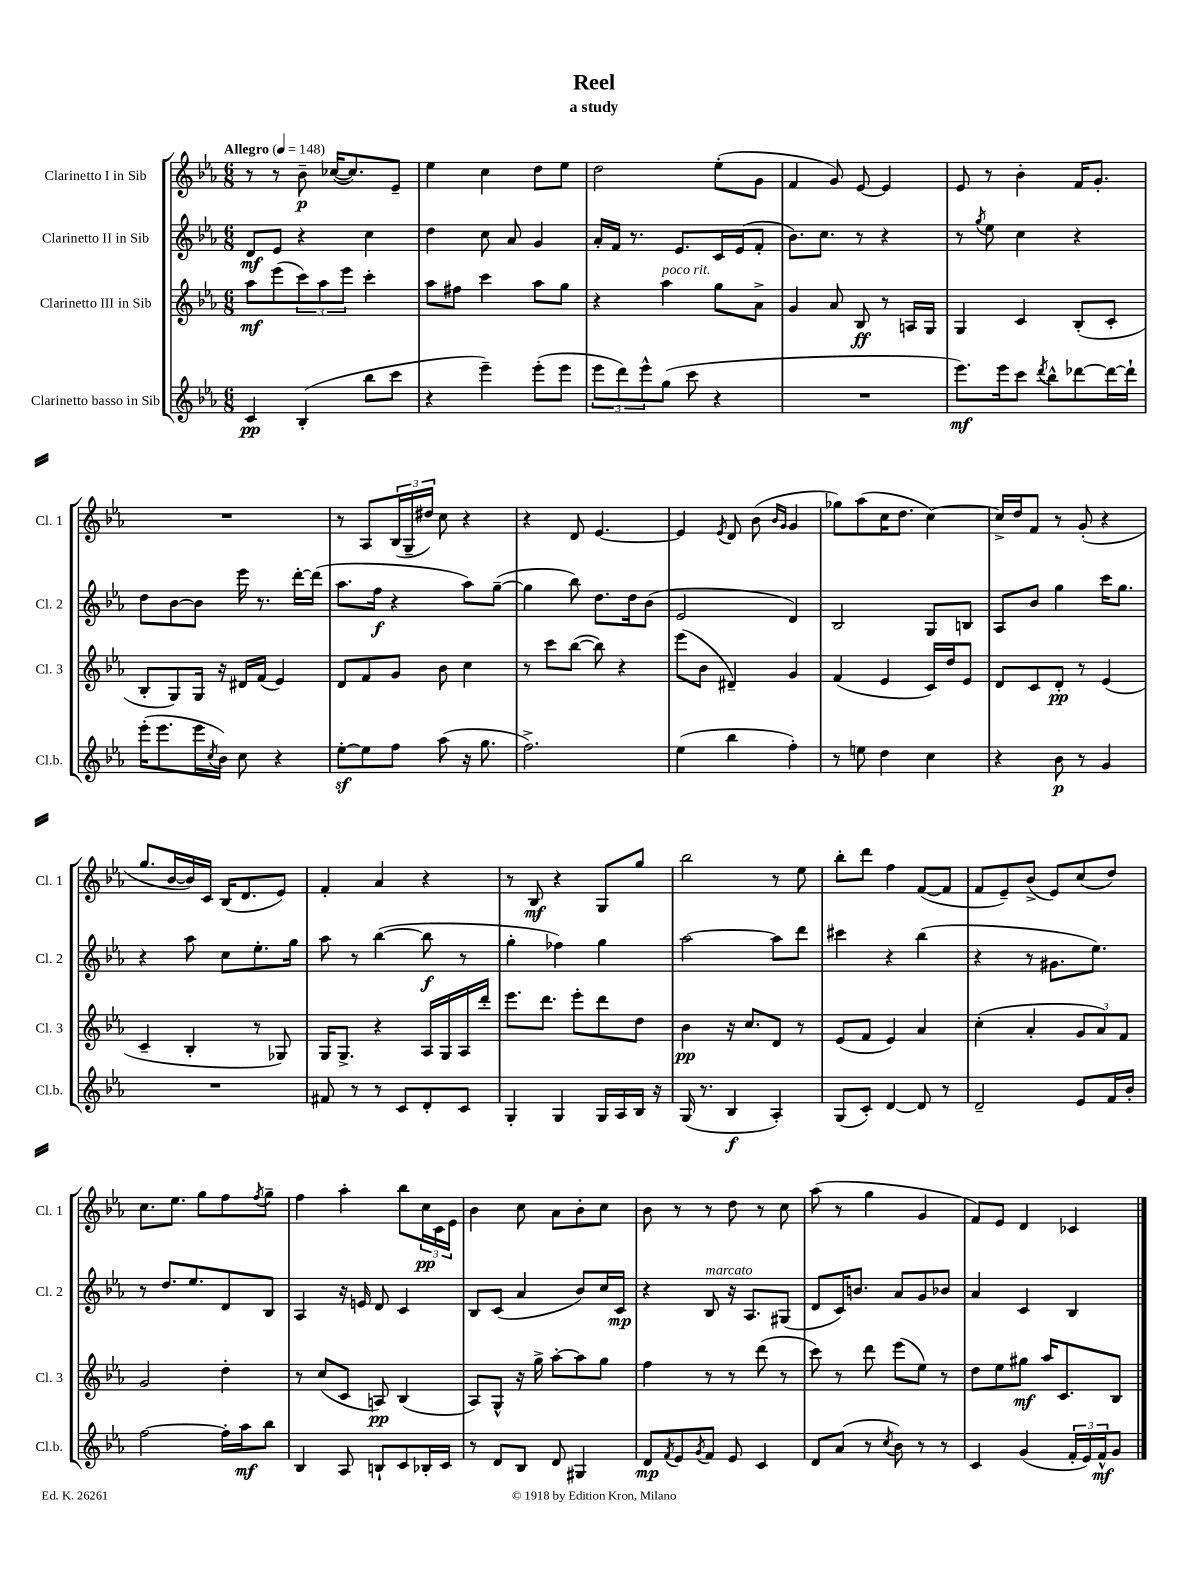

**kern	**dynam	**kern	**dynam	**kern	**dynam	**kern	**dynam
*part4	*part4	*part3	*part3	*part2	*part2	*part1	*part1
*staff4	*staff4	*staff3	*staff3	*staff2	*staff2	*staff1	*staff1
*I"Clarinetto basso in Sib	*	*I"Clarinetto III in Sib	*	*I"Clarinetto II in Sib	*	*I"Clarinetto I in Sib	*
*I'Cl.b.	*	*I'Cl. 3	*	*I'Cl. 2	*	*I'Cl. 1	*
*clefG2	*	*clefG2	*	*clefG2	*	*clefG2	*
*k[b-e-a-]	*	*k[b-e-a-]	*	*k[b-e-a-]	*	*k[b-e-a-]	*
*M6/8	*	*M6/8	*	*M6/8	*	*M6/8	*
*MM148	*	*MM148	*	*MM148	*	*MM148	*
=1	=1	=1	=1	=1	=1	=1	=1
!	!	!	!	!	!	!LO:TX:a:B:t=Allegro	!
4c/	pp	8aa-\L	mf	8d/L	mf	8r	.
.	.	(8eee-\	.	8e-/J	.	8r	.
(4B-'/	.	12ccc\)	.	4r	.	8b-~\	p
.	.	12aa-\	.	.	.	.	.
.	.	.	.	.	.	([16cc-X/KL	.
.	.	12eee-\J	.	.	.	.	.
.	.	.	.	.	.	8.cc-/])	.
8bb-\L	.	4ccc'\	.	4cc\	.	.	.
8ccc\J	.	.	.	.	.	8e-~/J	.
=2	=2	=2	=2	=2	=2	=2	=2
4r	.	8aa-\L	.	4dd\	.	4ee-\	.
.	.	8ff#X\J	.	.	.	.	.
4eee-~\)	.	4ccc\	.	8cc\	.	4cc\	.
.	.	.	.	8a-/	.	.	.
(8eee-'\L	.	8aa-\L	.	4g/	.	8dd\L	.
8eee-\J	.	8gg\J	.	.	.	8ee-\J	.
=3	=3	=3	=3	=3	=3	=3	=3
12eee-\L	.	4r	.	16a-'/LL	.	2dd\	.
.	.	.	.	16f/JJ	.	.	.
12ddd\)	.	.	.	.	.	.	.
.	.	.	.	8.r	.	.	.
12eee-^^\	.	.	.	.	.	.	.
!	!	!LO:TX:a:i:t=poco rit.	!	!	!	!	!
(8gg\J	.	4aa-\	.	.	.	.	.
.	.	.	.	8.e-/L	.	.	.
8ccc\	.	.	.	.	.	.	.
4r	.	8gg\L	.	16c/L	.	(8ee-'\L	.
.	.	.	.	(16e-/J	.	.	.
.	.	8a-^\J	.	8f'/J	.	8g\J	.
=4	=4	=4	=4	=4	=4	=4	=4
2.r	.	4g/	.	8.b-\L)	.	4f/	.
.	.	.	.	8.cc\J	.	.	.
.	.	8a-/	.	.	.	8g/)	.
.	.	8B-/	ff	8r	.	[8e-/	.
.	.	8r	.	4r	.	4e-/]	.
.	.	16An/LL	.	.	.	.	.
.	.	16G/JJ	.	.	.	.	.
=5	=5	=5	=5	=5	=5	=5	=5
8.eee-\L)	mf	4G/	.	8r	.	8e-/	.
.	.	.	.	8qgg/	.	.	.
.	.	.	.	8ee-\	.	8r	.
16eee-\k	.	.	.	.	.	.	.
8ccc\J	.	4c/	.	4cc\	.	4b-'\	.
8qddd/	.	.	.	.	.	.	.
8bb-^^\L	.	.	.	.	.	.	.
[8ddd-X\	.	(8B-'/L	.	4r	.	16f/KL	.
.	.	.	.	.	.	8.g'/J	.
16ddd-\L_	.	8c'/J	.	.	.	.	.
16ddd-`\JJ]	.	.	.	.	.	.	.
!!LO:LB:g=z
=6	=6	=6	=6	=6	=6	=6	=6
(16eee-'\KL	.	8B-'/L	.	8dd\L	.	2.r	.
8.eee-\	.	.	.	.	.	.	.
.	.	8G/)	.	[8b-\	.	.	.
16eee-\L	.	16G/Jk	.	8b-\J]	.	.	.
8qcc/	.	.	.	.	.	.	.
16b-\JJ)	.	16r	.	.	.	.	.
8cc\	.	16d#X/LL	.	16eee-\	.	.	.
.	.	(16f/JJ	.	8.r	.	.	.
4r	.	4e-/)	.	.	.	.	.
.	.	.	.	[16ddd'\LL	.	.	.
.	.	.	.	(16ddd\JJ]	.	.	.
=7	=7	=7	=7	=7	=7	=7	=7
[8ee-z'\L	.	8d/L	.	8.aa-\L	.	8r	.
8ee-\]	.	8f/	.	.	.	8A-/L	.
.	.	.	.	16ff\Jk	f	.	.
8ff\J	.	8g/J	.	4r	.	(24B-/L	.
.	.	.	.	.	.	24G~/	.
.	.	.	.	.	.	24dd#X/JJ)	.
(8aa-\	.	8b-\	.	.	.	8cc\	.
16r	.	4cc\	.	8aa-\L)	.	4r	.
8.gg\	.	.	.	.	.	.	.
.	.	.	.	([8gg~\J	.	.	.
=8	=8	=8	=8	=8	=8	=8	=8
2.ff^\)	.	8r	.	4gg\]	.	4r	.
.	.	8ccc\L	.	.	.	.	.
.	.	([8bb-\J	.	8bb-\)	.	8d/	.
.	.	8bb-\])	.	8.dd\L	.	[4.e-/	.
.	.	4r	.	.	.	.	.
.	.	.	.	16dd\k	.	.	.
.	.	.	.	(8b-\J	.	.	.
=9	=9	=9	=9	=9	=9	=9	=9
(4ee-\	.	(8eee-\L	.	2e-/	.	4e-/]	.
.	.	8b-\J	.	.	.	.	.
.	.	.	.	.	.	8qe-/	.
4bb-\	.	4d#X~/)	.	.	.	8d/	.
.	.	.	.	.	.	(8b-\	.
.	.	.	.	.	.	16qqb-/LL	.
.	.	.	.	.	.	16qqg/JJ	.
4ff'\)	.	4g/	.	4d/)	.	4g/	.
=10	=10	=10	=10	=10	=10	=10	=10
8r	.	(4f/	.	2B-/	.	8gg-X\L)	.
8een\	.	.	.	.	.	(8aa-\	.
4dd\	.	4e-/	.	.	.	16cc\K	.
.	.	.	.	.	.	8.dd\J	.
4cc\	.	16c/LL)	.	8G/L	.	[4cc\)	.
.	.	16dd/J	.	.	.	.	.
.	.	8e-/J	.	8Bn/J	.	.	.
=11	=11	=11	=11	=11	=11	=11	=11
4r	.	8d/L	.	8A-/L	.	16cc^/LL]	.
.	.	.	.	.	.	16dd/J	.
.	.	8c/	.	8b-/J	.	8f/J	.
8b-\	p	8d'/J	pp	4gg\	.	8r	.
8r	.	8r	.	.	.	(8g'/	.
4g/	.	(4e-/	.	16ccc\KL	.	4r	.
.	.	.	.	8.gg\J	.	.	.
!!LO:LB:g=z
=12	=12	=12	=12	=12	=12	=12	=12
2.r	.	4c~/	.	4r	.	8.gg/L	.
.	.	.	.	.	.	[16b-/L	.
.	.	4B-'/	.	8aa-\	.	16b-/])	.
.	.	.	.	.	.	16c/JJ	.
.	.	.	.	8cc\L	.	(16B-/KL	.
.	.	.	.	.	.	8.d/	.
.	.	8r	.	8.ee-'\	.	.	.
.	.	8G-X/)	.	.	.	8e-/J)	.
.	.	.	.	16gg\Jk	.	.	.
=13	=13	=13	=13	=13	=13	=13	=13
8f#X/	.	16G/KL	.	8aa-\	.	4f'/	.
.	.	8.G^/J	.	.	.	.	.
8r	.	.	.	8r	.	.	.
8r	.	4r	.	([4bb-\	.	4a-/	.
8c/L	.	.	.	.	.	.	.
8d'/	.	16A-/LL	.	8bb-\]	f	4r	.
.	.	16G/	.	.	.	.	.
8c/J	.	16A-/	.	8r	.	.	.
.	.	16ddd'/JJ	.	.	.	.	.
=14	=14	=14	=14	=14	=14	=14	=14
4G'/	.	8.eee-\L	.	4gg'\	.	8r	.
.	.	.	.	.	.	8B-/	mf
.	.	8.ddd\J	.	.	.	.	.
4G/	.	.	.	4ff-X\)	.	4r	.
.	.	8eee-'\L	.	.	.	.	.
16G/LL	.	8ddd\	.	4gg\	.	8G/L	.
16A-/	.	.	.	.	.	.	.
16B-/JJ	.	8dd\J	.	.	.	8gg/J	.
16r	.	.	.	.	.	.	.
=15	=15	=15	=15	=15	=15	=15	=15
(16G/	.	4b-\	pp	[2aa-\	.	2bb-\	.
8.r	.	.	.	.	.	.	.
4B-/	f	16r	.	.	.	.	.
.	.	8.cc/L	.	.	.	.	.
4A-'/)	.	8d/J	.	8aa-\L]	.	8r	.
.	.	8r	.	8ddd\J	.	8ee-\	.
=16	=16	=16	=16	=16	=16	=16	=16
(8G/L	.	(8e-/L	.	4ccc#X\	.	8bb-'\L	.
8c'/J)	.	8f/J	.	.	.	8ddd\J	.
[4d/	.	4e-/)	.	4r	.	4ff\	.
8d/]	.	4a-/	.	(4bb-\	.	([8f/L	.
8r	.	.	.	.	.	8f/J]	.
=17	=17	=17	=17	=17	=17	=17	=17
2d~/	.	(4cc'\	.	4r	.	8f/L	.
.	.	.	.	.	.	8e-~/)	.
.	.	4a-'/	.	8r	.	(8b-^/J	.
.	.	.	.	8.g#X\L	.	8e-/L)	.
8e-/L	.	12g/L	.	.	.	(8cc/	.
.	.	.	.	8.ee-\J)	.	.	.
.	.	12a-/)	.	.	.	.	.
16f/L	.	.	.	.	.	8dd/J)	.
.	.	12f/J	.	.	.	.	.
16b-'/JJ	.	.	.	.	.	.	.
!!LO:LB:g=z
=18	=18	=18	=18	=18	=18	=18	=18
[2ff\	.	2g/	.	8r	.	8.cc\L	.
.	.	.	.	8.dd/L	.	.	.
.	.	.	.	.	.	8.ee-\J	.
.	.	.	.	8.ee-/	.	.	.
.	.	.	.	.	.	8gg\L	.
16ff'\LL]	.	4dd'\	.	8d/	.	8ff\	.
16aa-\J	mf	.	.	.	.	.	.
.	.	.	.	.	.	8qff/	.
8bb-\J	.	.	.	8B-/J	.	8gg~\J	.
=19	=19	=19	=19	=19	=19	=19	=19
4B-/	.	8r	.	4A-/	.	4ff\	.
.	.	(8cc/L	.	.	.	.	.
8A-/	.	8c/J	.	16r	.	4aa-'\	.
.	.	.	.	16en/	.	.	.
8Bn`/L	.	8An/)	pp	8d/	.	.	.
8c/	.	(4B-/	.	4c/	.	8bb-\L	.
16B-X'/L	.	.	.	.	.	24cc\L	pp
.	.	.	.	.	.	24c\	.
16c/JJ	.	.	.	.	.	.	.
.	.	.	.	.	.	24e-\JJ	.
=20	=20	=20	=20	=20	=20	=20	=20
8r	.	8A-/L)	.	8B-/L	.	4b-\	.
8d/L	.	8G^^/J	.	(8c/J	.	.	.
8B-/J	.	16r	.	4a-/	.	8cc\	.
.	.	16gg^\	.	.	.	.	.
8d/	.	[8aa-'\L	.	.	.	8a-\L	.
4G#X/	.	8aa-\]	.	8b-/L)	.	8b-'\	.
.	.	8gg\J	.	16cc/L	.	8cc\J	.
.	.	.	.	16c/JJ	mp	.	.
=21	=21	=21	=21	=21	=21	=21	=21
8d/L	mp	4ff\	.	4r	.	8b-\	.
8qf/	.	.	.	.	.	.	.
8e-/	.	.	.	.	.	8r	.
8qg/	.	.	.	.	.	.	.
!	!	!	!	!LO:TX:a:i:t=marcato	!	!	!
8f/J	.	8r	.	8B-/	.	8r	.
8e-/	.	8r	.	16r	.	8dd\	.
.	.	.	.	8.A-/L	.	.	.
4c/	.	(8ddd\	.	.	.	8r	.
.	.	8r	.	(8G#X/J	.	8cc\	.
=22	=22	=22	=22	=22	=22	=22	=22
8d/L	.	8ccc\)	.	8d/L	.	(8aa-\	.
(8a-/J	.	8r	.	16c/K)	.	8r	.
.	.	.	.	8.bn/J	.	.	.
8r	.	8ddd\	.	.	.	4gg\	.
8qcc/	.	.	.	.	.	.	.
8b-\)	.	(8eee-\L	.	8a-/L	.	.	.
8r	.	8ee-\J)	.	8g/	.	4g/	.
8r	.	8r	.	8b-X/J	.	.	.
=23	=23	=23	=23	=23	=23	=23	=23
4c/	.	8dd\L	.	4a-/	.	8f/L)	.
.	.	8ee-\	.	.	.	8e-/J	.
(4g/	.	8gg#X\J	mf	4c/	.	4d/	.
.	.	16aa-/KL	.	.	.	.	.
.	.	8.c/	.	.	.	.	.
24f'/LL	.	.	.	4B-/	.	4c-X/	.
24e-/)	.	.	.	.	.	.	.
24f^^/J	mf	.	.	.	.	.	.
8g/J	.	8B-/J	.	.	.	.	.
==	==	==	==	==	==	==	==
*-	*-	*-	*-	*-	*-	*-	*-
